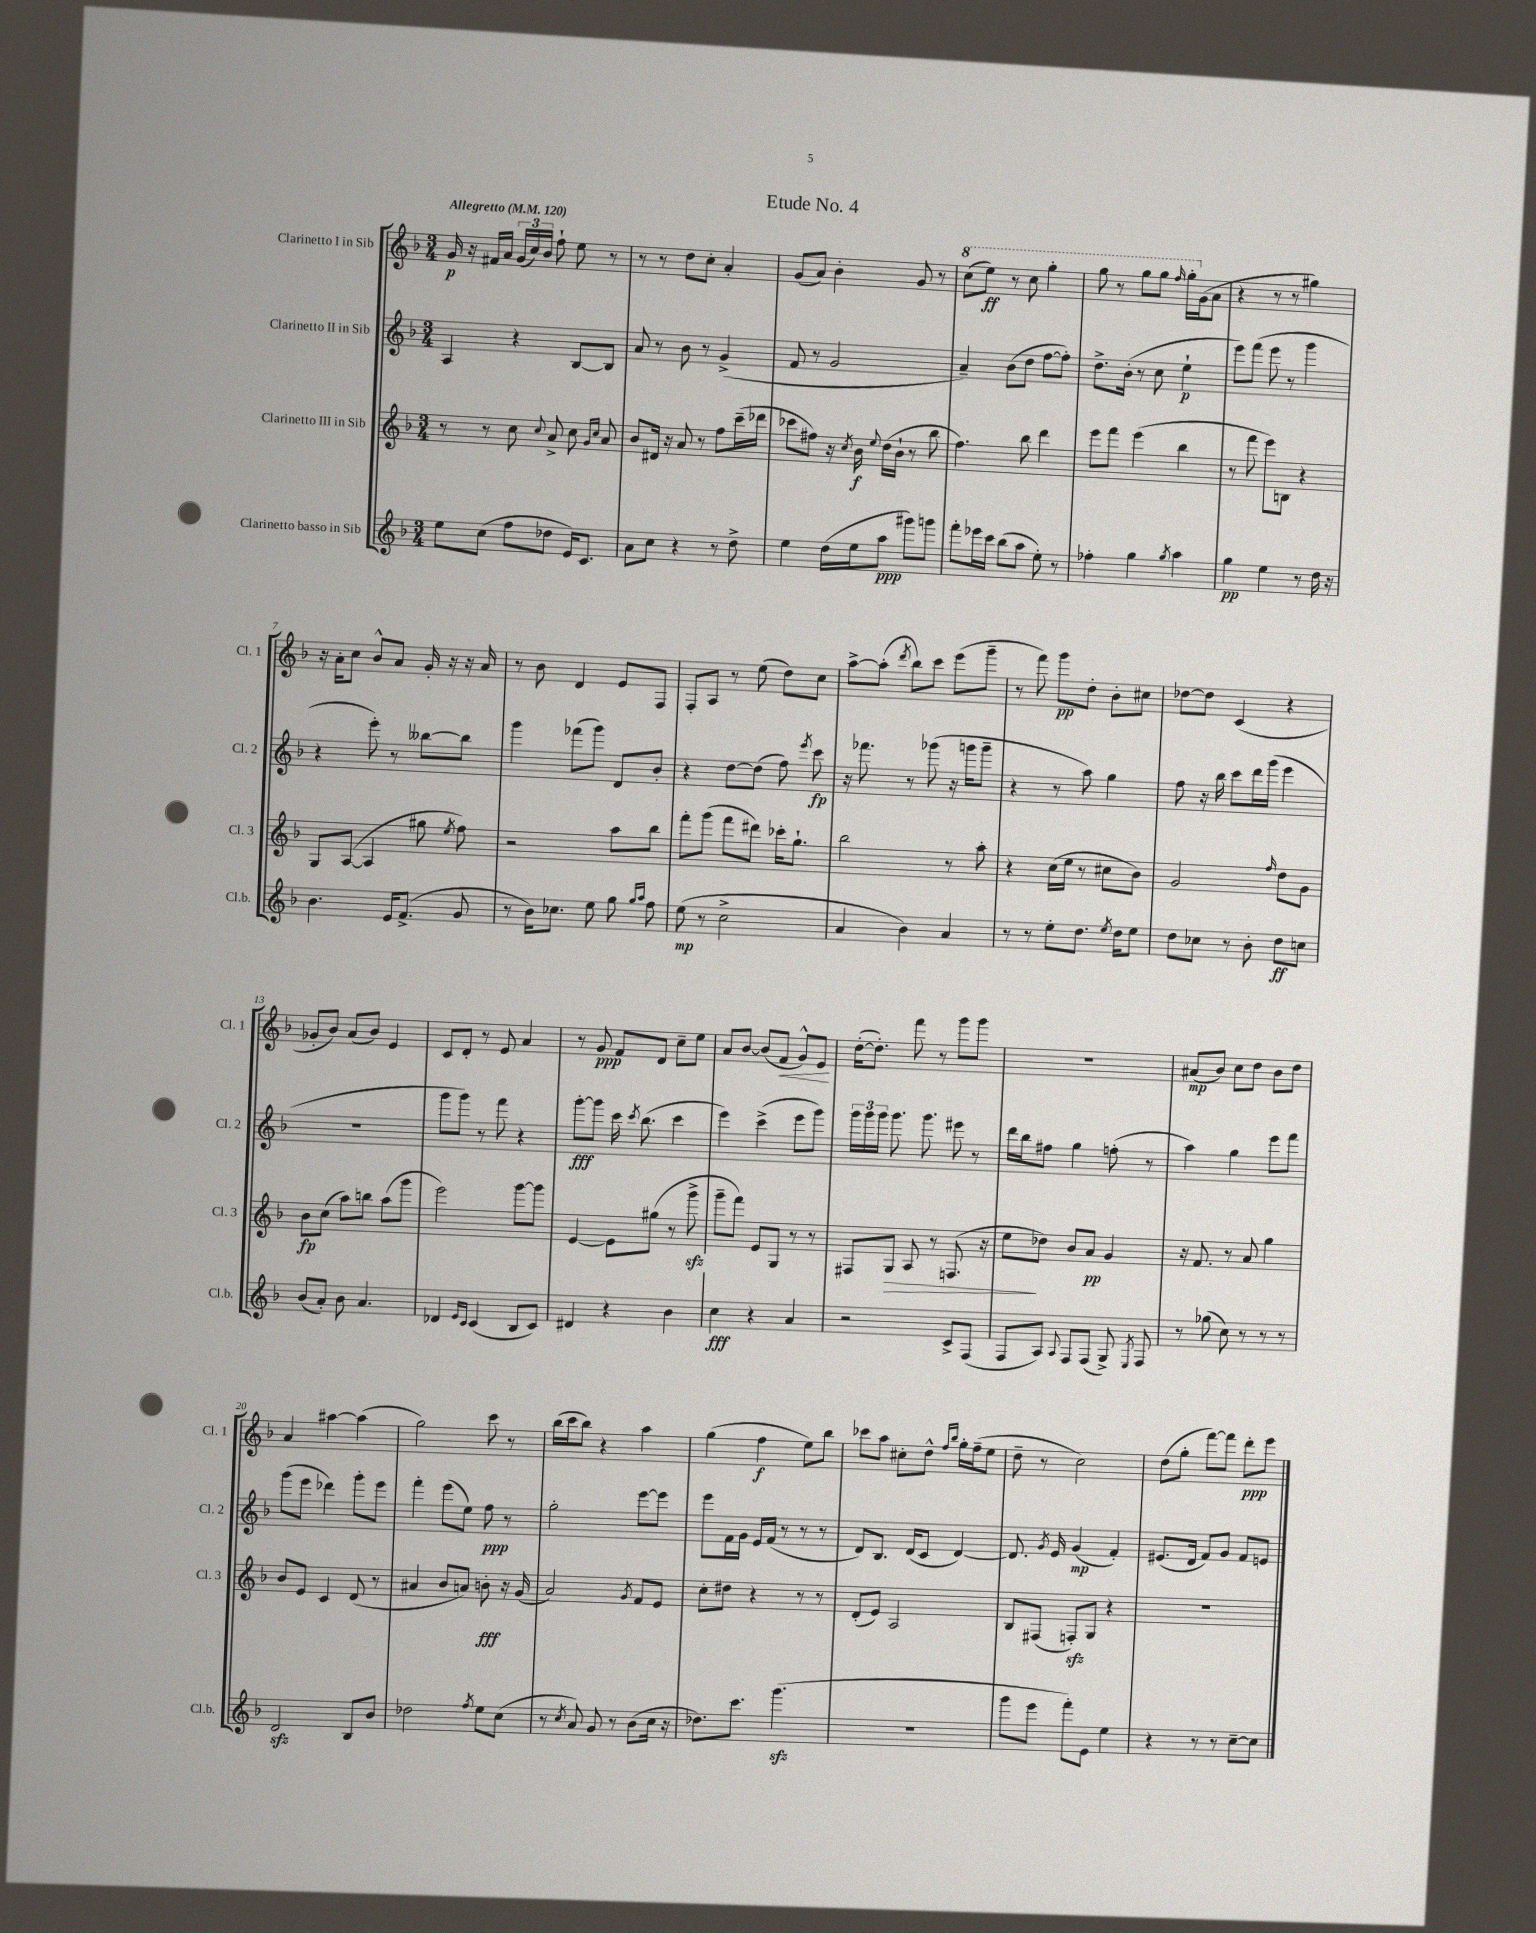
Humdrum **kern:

**kern	**kern	**kern	**kern
*staff4	*staff3	*staff2	*staff1
*clefG2	*clefG2	*clefG2	*clefG2
*k[b-]	*k[b-]	*k[b-]	*k[b-]
*M3/4	*M3/4	*M3/4	*M3/4
*MM120	*MM120	*MM120	*MM120
8ee	8r	4A	16g
.	.	.	16r
(8cc	8r	.	16f#
.	.	.	16a
8ff	8cc	4r	(24g
.	.	.	24cc)
.	.	.	24b-
.	8qqcc	.	.
8dd-	8a^	.	8ff`
16e)	8cc	[8B-	8ee
8.c	.	.	.
.	16qqg	.	.
.	16qqcc	.	.
.	8a	8B-]	8r
=	=	=	=
8a	8b-	8a	8r
8cc	16d#	8r	8r
.	16r	.	.
4r	8a	8b-	8dd
.	8r	8r	8cc'
8r	8ff	(4g^	4a'
8dd^	(16ccc~	.	.
.	16ddd-	.	.
=	=	=	=
4ee	8ccc-	8f	(8g
.	8ff#)	8r	8a)
(16dd	16r	2g	4b-'
.	8qcc	.	.
16ee	16b-	.	.
.	8qqee	.	.
8aa	(16dd	.	.
.	16b-`	.	.
8ggg#)	8r	.	8g
8ggg	8bb-	.	8r
=	=	=	=
8fff'	4.ff)	4a~)	(8ccc
16eee-	.	.	8eee)
16ccc	.	.	.
(8bb-	.	(8b-	8r
8aa	8bb-	8dd	8ccc
8ee')	4ddd	[8ff	4ggg'
8r	.	8ff'])	.
=	=	=	=
4ff-'	8eee	8.dd^	8ggg
.	8fff	.	8r
.	.	(16b-'	.
4gg	(4eee	8r	8ggg
.	.	8cc	8ggg
8qgg	.	.	16qqfff
4aa	4bb-	4ee`	16ggg'
.	.	.	(16g
.	.	.	8a
=	=	=	=
4gg	8r	8eee)	4r
.	8fff	(8fff	.
4ee	8eee)	8eee	8r
.	8B	8r	8r
8r	4r	4ggg	4gg#)
16dd	.	.	.
16r	.	.	.
=	=	=	=
4.b-	8G	4r	16r
.	.	.	16a'
.	([8A	.	8cc
.	4A]	8eee')	8b-^^
16e	.	8r	8a
(8.f^	.	.	.
.	8gg#	[8bb--	16g'
.	.	.	16r
.	8qee	.	.
8g	8ff)	8bb--]	16r
.	.	.	16a
=	=	=	=
8r	2r	4ggg	8r
16b-)	.	.	8b-
8.cc-	.	.	.
.	.	(8fff-	4d
8ee	.	8ggg)	.
8gg	8aa	8d	8e
16qqgg	.	.	.
16qqaa	.	.	.
8ff	8bb-	8b-'	8F
=	=	=	=
(8ee	8fff'	4r	8F'
8r	(8ggg	.	8A
2cc^	8fff	[8dd	8r
.	8ddd#)	(8dd]	(8ee
.	16ccc-'	8ff)	8dd)
.	8.gg`	.	.
.	.	8qeee	.
.	.	8ccc	8cc
=	=	=	=
4a	2bb-	16r	[8aa^
.	.	8.fff-	.
.	.	.	(8aa']
.	.	.	8qddd
4b-)	.	8r	8bb-)
.	.	(8ggg-	8ccc
4a	8r	16r	(8eee
.	.	16ggg	.
.	8aa'	8ggg~	8ggg~
=	=	=	=
8r	4r	4r	8r
8r	.	.	8fff)
8ee'	(16cc	8r	8ggg
.	16ee	.	.
8.dd	8r	8aa)	8dd'
.	8cc#	4gg	8b-'
8qee	.	.	.
16dd	.	.	.
8ee	8b-)	.	8cc#
=	=	=	=
8dd	2g	8ff	[8dd-
8cc-	.	16r	8dd-]
.	.	16bb-	.
8r	.	8ccc	(4c
8b-'	.	16ddd	.
.	.	(16ggg	.
.	16qqff	.	.
8dd	8dd	4eee	4r
8cc	8g	.	.
=	=	=	=
(8b-	8b-	2.r	8g-'
8a')	(8cc	.	8b-)
8b-	8aa)	.	(8a
4.a	8bb	.	8b-)
.	(8aa	.	4e
.	8ggg	.	.
=	=	=	=
4d-	2eee)	8ggg	8c
.	.	8ggg)	8d'
16qqe	.	.	.
16qqc	.	.	.
(4c	.	8r	8r
.	.	8fff	8e
8B-	[8ggg	4r	4a
8c)	8ggg]	.	.
=	=	=	=
4d#	[4e	[8ggg'	8r
.	.	8ggg]	8g
4r	8e]	16ccc	8f
.	.	8qccc	.
.	.	(8.bb-	.
.	(8gg#	.	8d
4b-	8r	4ccc	8cc~
.	8ggg^	.	8ee
=	=	=	=
4cc	8ggg~	4eee)	8a
.	8fff)	.	[8b-
4r	8e	(4ccc^	(8b-]
.	8G	.	8f
4a	8r	8eee	8g^^)
.	8r	8ggg)	8e
=	=	=	=
2r	8F#	24ggg	([16dd'
.	.	24ggg	.
.	.	.	8.dd'])
.	.	24ggg	.
.	8G	8.ggg	.
.	8A	.	8fff
.	.	8.ggg	.
.	8r	.	8r
8c^	(8.F	8eee#	8ggg
(8F	.	8r	8ggg
.	16r	.	.
=	=	=	=
8F	8ee	16ddd	2.r
.	.	16bb-	.
8A)	8dd-)	8ff#	.
8qqA	.	.	.
8F	8b-	4gg	.
(8F	8a	.	.
8G^)	4g	(8ff'	.
8qE	.	.	.
8F	.	8r	.
=	=	=	=
8r	16r	4aa)	(8a#
.	8.f	.	.
(8gg-	.	.	8b-)
8cc)	8r	4gg	8cc
8r	8a	.	8dd
8r	4gg	8eee	8b-
8r	.	8fff	8dd
=	=	=	=
2d	8b-	(8ggg	4a
.	8e	8eee	.
.	4c	4ddd-)	[4aa#
8B-	(8d	8ggg'	(4aa#]
8b-	8r	8eee	.
=	=	=	=
2dd-	4a#	4fff'	2gg)
.	8b-	(8eee	.
.	8a)	8ee)	.
8qff	.	.	.
8ee	8b'	8ff	8ccc
(8cc	16r	8r	8r
.	(16g	.	.
=	=	=	=
8r	2a)	2gg'	(16bb-
.	.	.	16ccc
8qcc	.	.	.
8a)	.	.	8bb-)
8g	.	.	4r
8r	.	.	.
.	8qg	.	.
(8b-	8f	[8eee	4aa
16cc	8e	8eee]	.
16r	.	.	.
=	=	=	=
8.dd-)	8cc'	8eee	(4gg
.	8dd#	16f	.
8.ccc	.	16g	.
.	4r	16e	4ff
.	.	(16f	.
(4.ggg	.	8r	.
.	8r	8r	8ee)
.	8r	8r	8bb-
=	=	=	=
2.r	(8d'	8d)	8ccc-
.	8e)	8.B-	8aa
.	2A	.	8cc#'
.	.	(16d	.
.	.	8c	8dd^^
.	.	.	16qqff
.	.	.	16qqbb-
.	.	[4d)	16gg'
.	.	.	(16ff~
.	.	.	8ee
=	=	=	=
8ggg	8B-	8.d]	8dd~
8eee	(8F#	.	8r
.	.	8qg	.
.	.	16e	.
8fff')	8F')	(4g	2cc)
8e	8G	.	.
4ee	4r	4f')	.
=	=	=	=
4r	2.r	(8.e#	(8dd
.	.	.	8gg'
.	.	16d	.
8r	.	8f)	[8fff)
8r	.	8g	8fff]
[8cc~	.	8f	8ddd'
8cc]	.	8e	8eee
==	==	==	==
*-	*-	*-	*-
